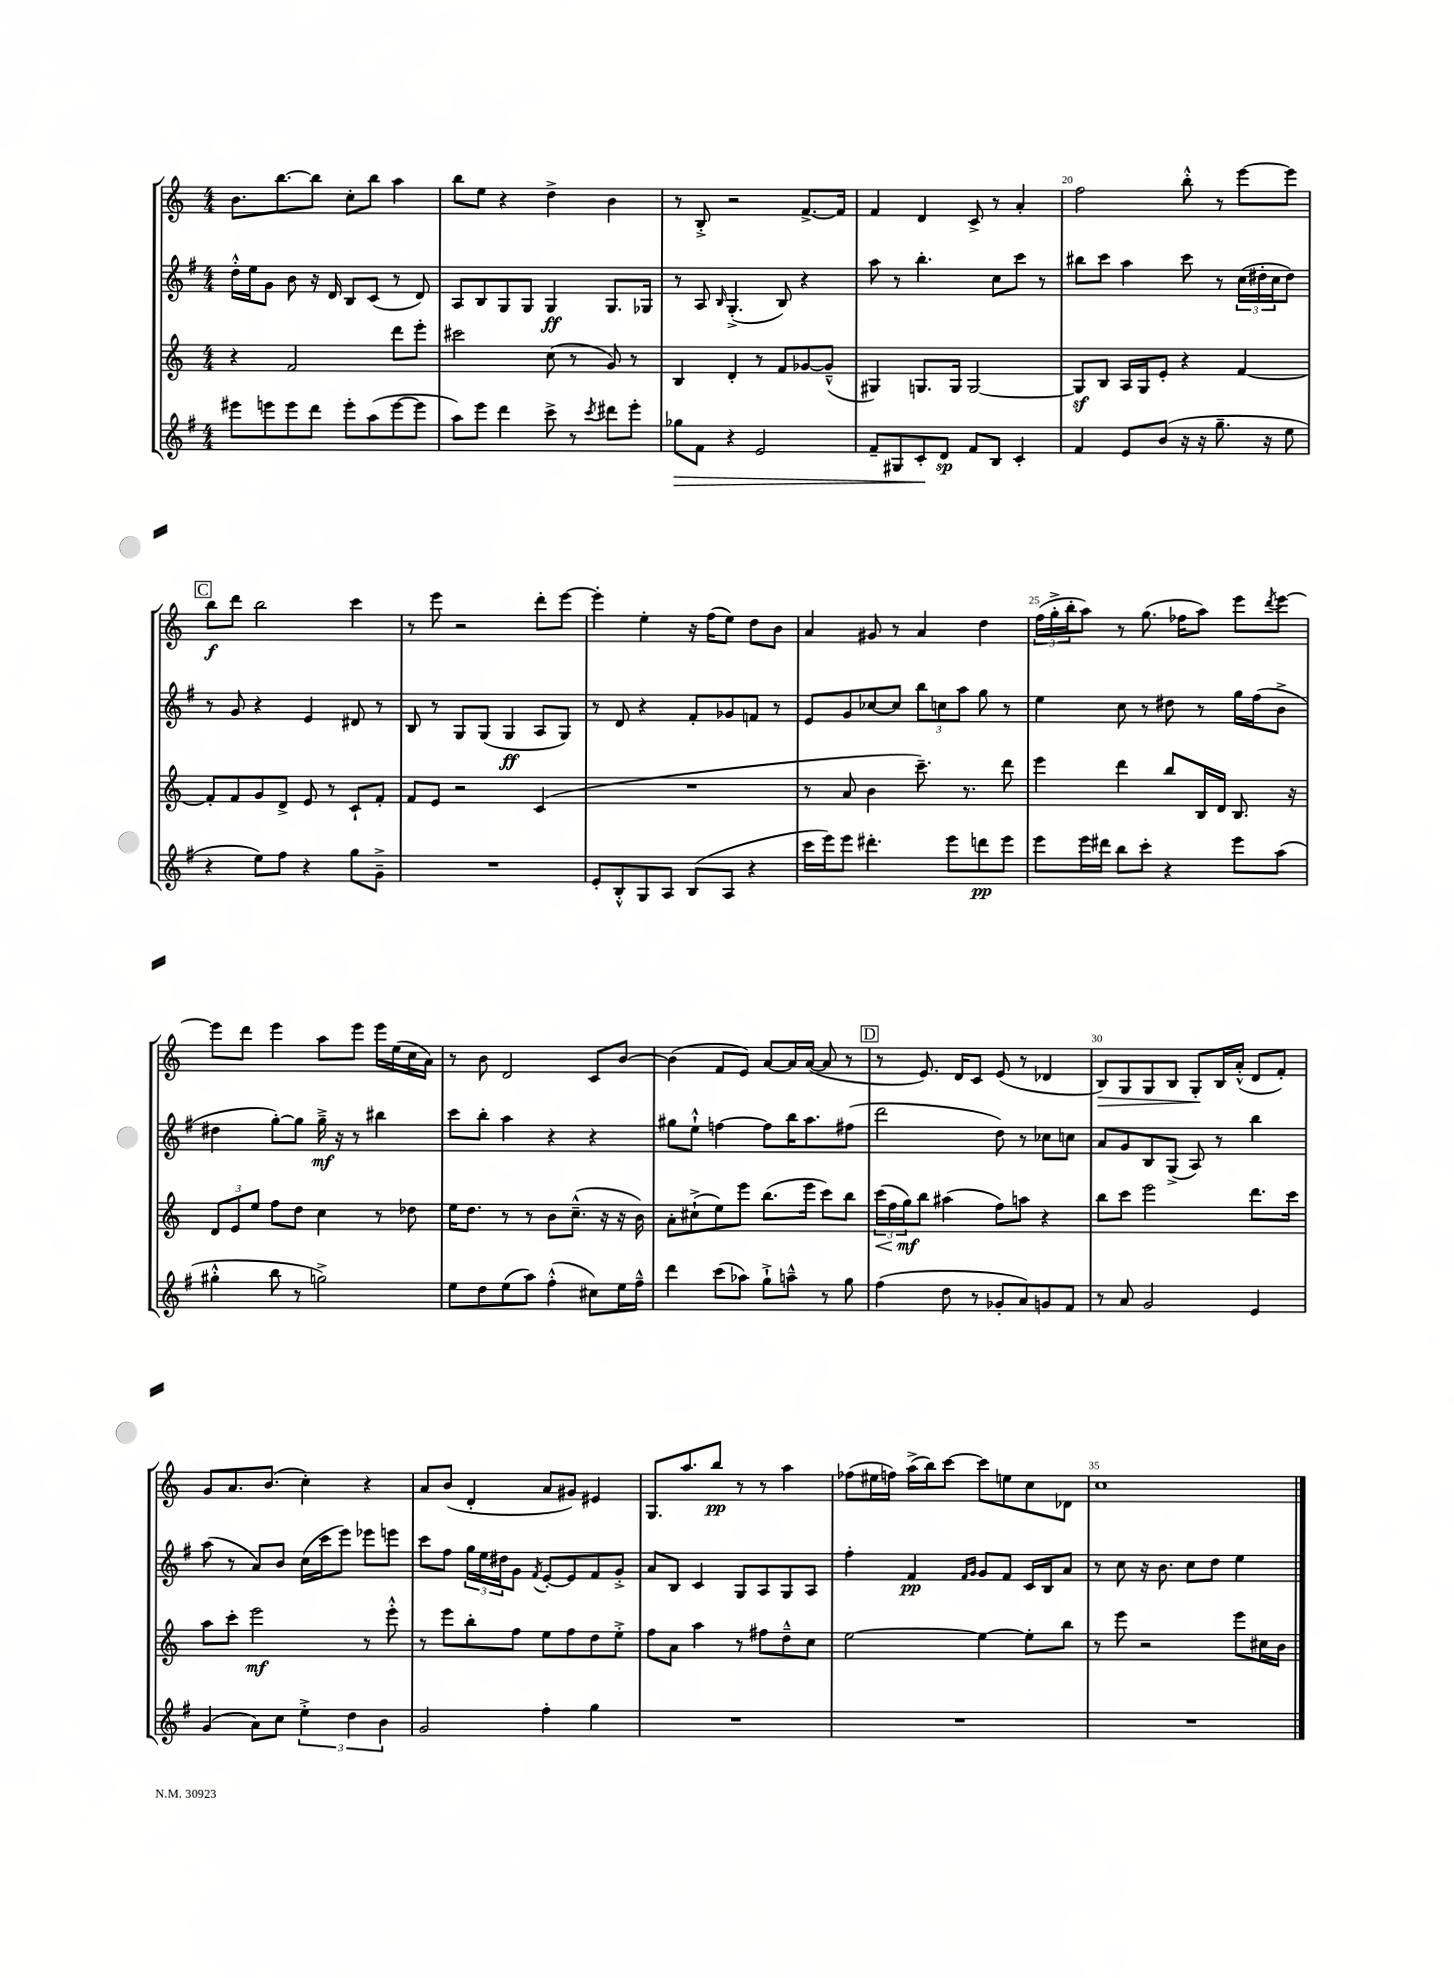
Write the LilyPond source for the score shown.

<<
\new StaffGroup <<
\new Staff = "s0" {
    \clef treble \key c \major \numericTimeSignature \time 4/4
    b'8. b''8.~ b''8 c''8-. b''8 a''4 |
    b''8 e''8 r4 d''4-> b'4 |
    r8 b8-.-> r2 f'8.~-> f'16 |
    f'4 d'4 c'8-> r8 a'4-. |
    f''2 b''8-.-^ r8 e'''8~ e'''8 |
    \mark \markup { \box "C" } b''8\f d'''8 b''2 c'''4 |
    r8 e'''8 r2 d'''8-. e'''8~ |
    e'''4-. e''4-. r16 f''16( e''8) d''8 b'8 |
    a'4 gis'8 r8 a'4 d''4 |
    \tuplet 3/2 { f''16( g''16-.-> b''16-. } a''8) r8 g''8.( fes''16 a''8) e'''8 \acciaccatura { d'''8 } e'''8~ |
    e'''8 d'''8 e'''4 a''8 e'''8 e'''16 e''16( c''16 a'16) |
    r8 b'8 d'2 c'8 b'8~ |
    b'4( f'8 e'8) a'8~ a'16 a'16~( a'8 r8 |
    \mark \markup { \box "D" } r8 e'8.) d'16 c'8 e'8( r8 des'4 |
    b8\>) g8 g8 b8 g8-.\! b16 a'16-.-^( d'8 f'8-.) |
    g'8 a'8. b'8.( c''4-.) r4 |
    a'8 b'8( d'4-. a'8 gis'8) eis'4 |
    g8. a''8. b''8\pp r8 r8 a''4 |
    fes''8( eis''16 f''16) a''16->( b''16) c'''8~ c'''8 e''8 c''8 des'8 |
    c''1 \bar "|." |
}
\new Staff = "s1" {
    \clef treble \key g \major \numericTimeSignature \time 4/4
    d''16-.-^ e''16 g'8 b'8 r16 d'16 b8 c'8( r8 d'8) |
    a8 b8 g8 g8 g4\ff g8. ges16 |
    r8 a8 \grace { b16 } g4.-.->( b8) r4 |
    a''8 r8 b''4.-. c''8 c'''8 r8 |
    bis''8 c'''8 a''4 c'''8 r8 \tuplet 3/2 { c''16( dis''16-. c''16 } dis''8) |
    \mark \markup { \box "C" } r8 g'8 r4 e'4 dis'8 r8 |
    b8 r8 g8 g8( g4\ff a8 g8) |
    r8 d'8 r4 fis'8-. ges'8 f'8 r8 |
    e'8 g'8 ces''8~ ces''8 \tuplet 3/2 { b''8 c''8 a''8 } g''8 r8 |
    e''4 c''8 r8 dis''8 r8 g''16 fis''16( b'8-> |
    dis''4 g''8~-.) g''8 g''16--->\mf r16 r8 bis''4 |
    c'''8 b''8-. a''4 r4 r4 |
    gis''8 e''8-!-^ f''4~ f''8 b''16 a''8. fis''8( |
    \mark \markup { \box "D" } d'''2 d''8) r8 ces''8 c''8 |
    a'8 g'8 b8 g8->( a8) r8 b''4 |
    a''8( r8 a'8) b'8 c''16( c'''16 e'''8) ees'''8 e'''8 |
    c'''8 fis''8 \tuplet 3/2 { g''16 e''16 dis''16 } g'8 \acciaccatura { fis'8 } e'8~-. e'8 fis'8 g'8-.-> |
    a'8 b8 c'4 g8 a8 g8 a8 |
    fis''4-. fis'4\pp \grace { fis'16 g'16 } g'8 fis'8 c'16 b16 a'8 |
    r8 c''8 r16 b'8. c''8 d''8 e''4 \bar "|." |
}
\new Staff = "s2" {
    \clef treble \key c \major \numericTimeSignature \time 4/4
    r4 f'2 d'''8 e'''8-. |
    cis'''2 c''8( r8 g'8) r8 |
    b4 d'4-. r8 f'8 ges'8~ ges'8---^( |
    gis4) g8. g16 g2~ |
    g8\sf b8 a16 g16 e'8-. r4 f'4~ |
    \mark \markup { \box "C" } f'8-. f'8 g'8 d'8-> e'8 r8 c'8-! f'8-. |
    f'8 e'8 r2 c'4( |
    R1 |
    r8 a'8 b'4 c'''8.--) r8. d'''8 |
    e'''4 d'''4 b''8 b16 d'16 b8. r16 |
    \tuplet 3/2 { d'8 e'8 e''8 } f''8 d''8 c''4 r8 des''8 |
    e''16 d''8. r8 r8 b'8 c''8.---^( r16 r16 b'16) |
    a'8-. cis''8-!->( e''8) e'''8 b''8.( e'''16 c'''8) b''8 |
    \mark \markup { \box "D" } \tuplet 3/2 { c'''16\<( f''16 g''16\mf\!) } b''8 ais''4( f''8) a''8 r4 |
    b''8 c'''8 e'''2 d'''8. c'''16 |
    a''8 c'''8-. e'''2\mf r8 e'''8-.-^ |
    r8 e'''8 b''8-. f''8 e''8 f''8 d''8 e''8-.-> |
    f''8 a'8 a''4 r8 fis''8 d''8---^ c''8 |
    e''2~ e''4~ e''8-. b''8 |
    r8 e'''8 r2 e'''8 cis''16 b'16 \bar "|." |
}
\new Staff = "s3" {
    \clef treble \key g \major \numericTimeSignature \time 4/4
    eis'''8 e'''8 e'''8 d'''8 e'''8-. a''8( e'''8~ e'''8 |
    a''8) e'''8 d'''4 c'''8-> r8 \acciaccatura { c'''8 } dis'''8 e'''8-. |
    ges''8\> fis'8 r4 e'2 |
    fis'8-- gis8 c'8-.\! d'8\sp fis'8 b8 c'4-. |
    fis'4 e'8 b'8( r16 r16 g''8.-- r16 e''8 |
    \mark \markup { \box "C" } r4 e''8) fis''8 r4 g''8 g'8---> |
    R1 |
    e'8-. b8-.-^ g8 a8 b8( a8 r4 |
    c'''16 e'''16) e'''8 dis'''4.-. e'''8 d'''8\pp e'''8 |
    e'''8 e'''16 dis'''16 b''8 c'''8-. r4 e'''8 a''8( |
    gis''4-.-^ b''8 r8 g''2->) |
    e''8 d''8 e''8( a''8) fis''4-.-^( cis''8) e''16 fis''16---^ |
    d'''4 c'''8( aes''8) g''8-!-> a''8---^ r8 g''8 |
    \mark \markup { \box "D" } fis''4( d''8 r8 ges'8-. a'8) g'8 fis'8 |
    r8 a'8 g'2 e'4 |
    g'4( a'8) c''8 \tuplet 3/2 { e''4-.-> d''4 b'4 } |
    g'2 fis''4-. g''4 |
    R1 |
    R1 |
    R1 \bar "|." |
}
>>
>>
\layout { \context { \Score currentBarNumber = #16 \override BarNumber.break-visibility = ##(#f #t #t) barNumberVisibility = #(every-nth-bar-number-visible 5) } }
